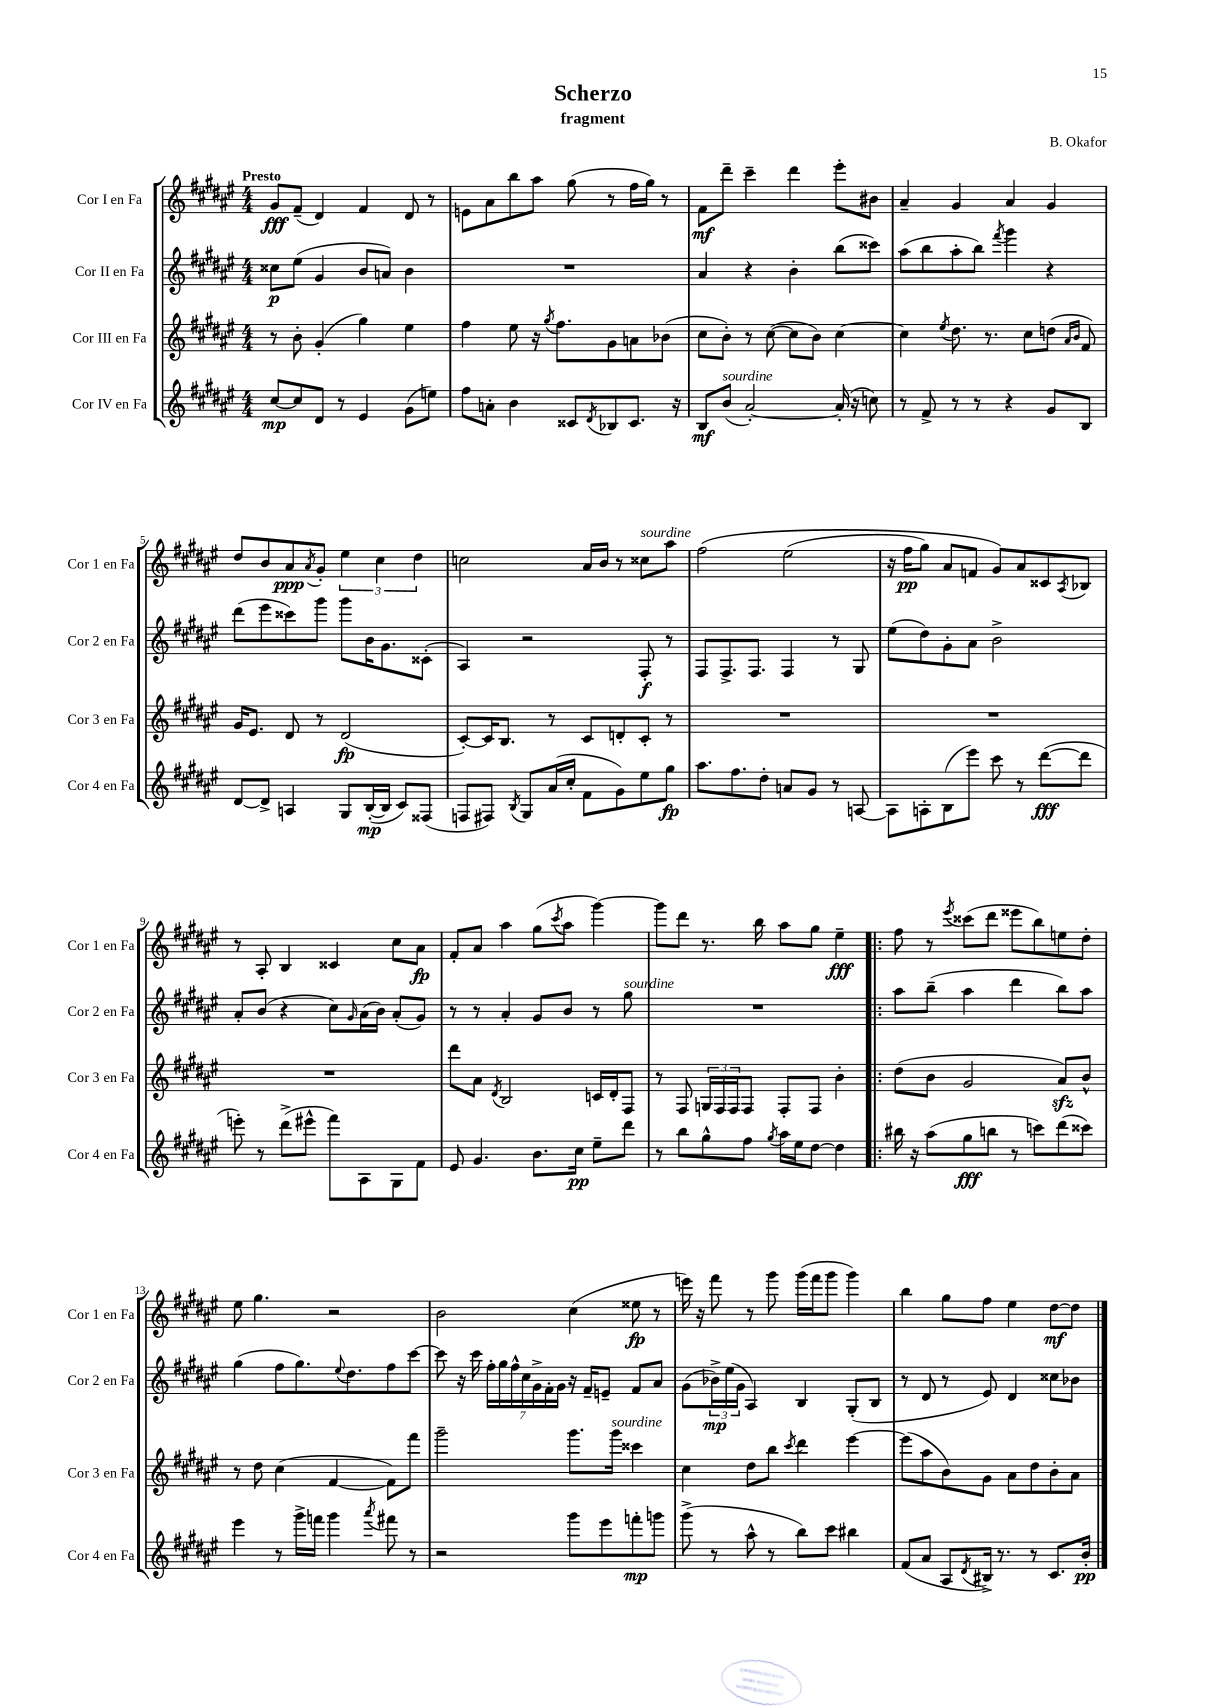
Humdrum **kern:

**kern	**dynam	**kern	**dynam	**kern	**dynam	**kern	**dynam
*part4	*part4	*part3	*part3	*part2	*part2	*part1	*part1
*staff4	*staff4	*staff3	*staff3	*staff2	*staff2	*staff1	*staff1
*I"Cor IV en Fa	*	*I"Cor III en Fa	*	*I"Cor II en Fa	*	*I"Cor I en Fa	*
*I'Cor 4 en Fa	*	*I'Cor 3 en Fa	*	*I'Cor 2 en Fa	*	*I'Cor 1 en Fa	*
*clefG2	*	*clefG2	*	*clefG2	*	*clefG2	*
*k[f#c#g#d#a#e#]	*	*k[f#c#g#d#a#e#]	*	*k[f#c#g#d#a#e#]	*	*k[f#c#g#d#a#e#]	*
*M4/4	*	*M4/4	*	*M4/4	*	*M4/4	*
=1	=1	=1	=1	=1	=1	=1	=1
!	!	!	!	!	!	!LO:TX:a:B:t=Presto	!
[8cc#/L	mp	8r	.	8cc##X\L	p	8g#/L	fff
8cc#/]	.	8b'\	.	(8ee#\J	.	(8f#~/J	.
8d#/J	.	(4g#'/	.	4g#/	.	4d#/)	.
8r	.	.	.	.	.	.	.
4e#/	.	4gg#\)	.	8b/L	.	4f#/	.
.	.	.	.	8an/J)	.	.	.
(8g#\L	.	4ee#\	.	4b\	.	8d#/	.
8een\J)	.	.	.	.	.	8r	.
=2	=2	=2	=2	=2	=2	=2	=2
8ff#\L	.	4ff#\	.	1r	.	8en\L	.
8an'\J	.	.	.	.	.	8a#\	.
4b\	.	8ee#\	.	.	.	8bb\	.
.	.	16r	.	.	.	8aa#\J	.
.	.	8qgg#/	.	.	.	.	.
.	.	8.ff#\L	.	.	.	.	.
8c##X/L	.	.	.	.	.	(8gg#\	.
8qd#/	.	.	.	.	.	.	.
8B-X/	.	8g#\	.	.	.	8r	.
8.c##/J	.	8an\	.	.	.	16ff#\LL	.
.	.	.	.	.	.	16gg#\JJ)	.
.	.	(8b-X\J	.	.	.	8r	.
16r	.	.	.	.	.	.	.
=3	=3	=3	=3	=3	=3	=3	=3
8B/L	mf	8cc#\L	.	4a#/	.	8f#\L	mf
!LO:TX:a:i:t=sourdine	!	!	!	!	!	!	!
(8b/J	.	8b'\J)	.	.	.	8ddd#~\J	.
[2a#'/)	.	8r	.	4r	.	4ccc#~\	.
.	.	([8cc#\	.	.	.	.	.
.	.	8cc#\L]	.	4b'\	.	4ddd#\	.
.	.	8b\J)	.	.	.	.	.
(16a#'/]	.	[4cc#\	.	(8bb\L	.	8eee#'\L	.
16r	.	.	.	.	.	.	.
8ccn\)	.	.	.	8ccc##X\J)	.	8b#X\J	.
=4	=4	=4	=4	=4	=4	=4	=4
8r	.	4cc#\]	.	(8aa#\L	.	4a#~/	.
8f#^/	.	.	.	8bb\	.	.	.
.	.	8qee#/	.	.	.	.	.
8r	.	8.dd#\	.	8aa#'\	.	4g#/	.
8r	.	.	.	8bb\J)	.	.	.
.	.	8.r	.	.	.	.	.
.	.	.	.	8qfff#/	.	.	.
4r	.	.	.	4ggg#\	.	4a#/	.
.	.	8cc#\L	.	.	.	.	.
8g#/L	.	(8ddn\J	.	4r	.	4g#/	.
.	.	16qqa#/LL	.	.	.	.	.
.	.	16qqb/JJ	.	.	.	.	.
8B/J	.	8f#/)	.	.	.	.	.
!!LO:LB:g=z
=5	=5	=5	=5	=5	=5	=5	=5
[8d#/L	.	16g#/KL	.	(8ddd#\L	.	8dd#/L	.
.	.	8.e#/J	.	.	.	.	.
8d#^/J]	.	.	.	8eee#\	.	8b/	.
4An/	.	8d#/	.	8ccc##X\)	.	8a#/	ppp
.	.	.	.	.	.	8qa#/	.
.	.	8r	.	8ggg#\J	.	8g#'/J	.
8G#/L	.	(2d#/	fp	8ggg#\L	.	6ee#\	.
([16B'/L	mp	.	.	16b\K	.	.	.
.	.	.	.	.	.	6cc#\	.
16B/JJ]	.	.	.	8.g#\	.	.	.
8c#/L)	.	.	.	.	.	.	.
.	.	.	.	.	.	6dd#\	.
(8F##X/J	.	.	.	(8c##X'\J	.	.	.
=6	=6	=6	=6	=6	=6	=6	=6
8Fn/L	.	[8c#'/L)	.	4A#/)	.	2ccn\	.
8F#X/J)	.	16c#/K]	.	.	.	.	.
.	.	8.B/J	.	.	.	.	.
8qB/	.	.	.	.	.	.	.
8G#/L	.	.	.	2r	.	.	.
(16a#/L	.	8r	.	.	.	.	.
16cc#'/JJ	.	.	.	.	.	.	.
8f#\L	.	8c#/L	.	.	.	16a#/LL	.
.	.	.	.	.	.	16b/JJ	.
8g#\)	.	8dn'/	.	.	.	8r	.
!	!	!	!	!	!	!LO:TX:a:i:t=sourdine	!
8ee#\	.	8c#'/J	.	8F#'/	f	8cc##X\L	.
8gg#\J	fp	8r	.	8r	.	8aa#\J	.
=7	=7	=7	=7	=7	=7	=7	=7
8.aa#\L	.	1r	.	8F#/L	.	(2ff#\	.
.	.	.	.	8.F#^/	.	.	.
8.ff#\	.	.	.	.	.	.	.
.	.	.	.	8.F#/J	.	.	.
8dd#'\J	.	.	.	.	.	.	.
8an/L	.	.	.	4F#/	.	(2ee#\	.
8g#/J	.	.	.	.	.	.	.
8r	.	.	.	8r	.	.	.
[8An/	.	.	.	8G#/	.	.	.
=8	=8	=8	=8	=8	=8	=8	=8
8A\L]	.	1r	.	(8ee#\L	.	16r	.
.	.	.	.	.	.	16ff#\KL	pp
8An'\	.	.	.	8dd#\)	.	8gg#\J)	.
(8B\	.	.	.	8g#'\	.	8a#/L	.
8eee#\J)	.	.	.	8a#\J	.	8fn/J	.
8ccc#\	.	.	.	2b^\	.	8g#/L)	.
8r	.	.	.	.	.	8a#/	.
([8ddd#\L	fff	.	.	.	.	8c##X/	.
.	.	.	.	.	.	8qA#/	.
8ddd#\J]	.	.	.	.	.	8B-X/J	.
!!LO:LB:g=z
=9	=9	=9	=9	=9	=9	=9	=9
8eeen'\)	.	1r	.	8a#'/L	.	8r	.
8r	.	.	.	(8b/J	.	8A#'/	.
(8ddd#^\L	.	.	.	4r	.	4B/	.
8eee#X^^\J	.	.	.	.	.	.	.
8fff#\L)	.	.	.	8cc#\L)	.	4c##X/	.
.	.	.	.	16qqg#/	.	.	.
8A#\	.	.	.	(16a#\L	.	.	.
.	.	.	.	16b\JJ)	.	.	.
8G#\	.	.	.	(8a#'/L	.	8cc#\L	.
8f#\J	.	.	.	8g#/J)	.	8a#\J	fp
=10	=10	=10	=10	=10	=10	=10	=10
8e#/	.	8ddd#\L	.	8r	.	8f#'/L	.
4.g#/	.	8a#\J	.	8r	.	8a#/J	.
.	.	8qd#/	.	.	.	.	.
.	.	2B/	.	4a#'/	.	4aa#\	.
8.b\L	.	.	.	8g#/L	.	(8gg#\L	.
.	.	.	.	.	.	8qccc#/	.
.	.	.	.	8b/J	.	8aa#\J	.
16cc#\Jk	pp	.	.	.	.	.	.
8ee#~\L	.	16cn/LL	.	8r	.	[4ggg#\)	.
.	.	16d#'/J	.	.	.	.	.
!	!	!	!	!LO:TX:a:i:t=sourdine	!	!	!
8ddd#\J	.	8F#/J	.	8gg#\	.	.	.
=11	=11	=11	=11	=11	=11	=11	=11
8r	.	8r	.	1r	.	8ggg#\L]	.
8bb\L	.	8F#/	.	.	.	8ddd#\J	.
8gg#^^\	.	24Gn/LL	.	.	.	8.r	.
.	.	24F#/	.	.	.	.	.
.	.	24F#/J	.	.	.	.	.
8ff#\J	.	8F#/J	.	.	.	.	.
.	.	.	.	.	.	16bb\	.
8qgg#/	.	.	.	.	.	.	.
16aa#\LL	.	8F#'/L	.	.	.	8aa#\L	.
16ee#\J	.	.	.	.	.	.	.
[8dd#\J	.	8F#/J	.	.	.	8gg#\J	.
4dd#\]	.	4b'\	.	.	.	4ee#~\	fff
=12!|:	=12!|:	=12!|:	=12!|:	=12!|:	=12!|:	=12!|:	=12!|:
16bb#X\	.	(8dd#\L	.	8aa#\L	.	8ff#\	.
16r	.	.	.	.	.	.	.
(8aa#\L	.	8b\J	.	(8bb~\J	.	8r	.
.	.	.	.	.	.	8qeee#/	.
8gg#\	fff	2g#/	.	4aa#\	.	(8ccc##X\L	.
8bbn\J	.	.	.	.	.	8ddd#\J	.
8r	.	.	.	4ddd#\	.	8eee##X\L	.
8cccn\L)	.	.	.	.	.	8bb\)	.
(8ddd#\	.	8a#zz/L)	.	8bb\L)	.	8een\	.
8ccc##X\J)	.	8b^^/J	.	8aa#\J	.	8dd#'\J	.
!!LO:LB:g=z
=13	=13	=13	=13	=13	=13	=13	=13
4eee#\	.	8r	.	(4gg#\	.	8ee#\	.
.	.	8dd#\	.	.	.	4.gg#\	.
8r	.	(4cc#\	.	8ff#\L	.	.	.
16ggg#^\LL	.	.	.	8.gg#\)	.	.	.
16fffn\JJ	.	.	.	.	.	.	.
4ggg#\	.	[4f#/	.	.	.	2r	.
.	.	.	.	8qqee#/	.	.	.
.	.	.	.	8.dd#\	.	.	.
8qaaa#/	.	.	.	.	.	.	.
8fff#X\	.	8f#\L])	.	8ff#\	.	.	.
8r	.	8fff#\J	.	[8ccc#\J	.	.	.
=14	=14	=14	=14	=14	=14	=14	=14
2r	.	2ggg#~\	.	8ccc#\]	.	2b\	.
.	.	.	.	16r	.	.	.
.	.	.	.	16ccc#\	.	.	.
.	.	.	.	28ff#'\LL	.	.	.
.	.	.	.	28gg#\	.	.	.
.	.	.	.	28ff#^^\	.	.	.
.	.	.	.	28cc#\	.	.	.
.	.	.	.	28g#^\	.	.	.
.	.	.	.	28f#'\	.	.	.
.	.	.	.	28g#\JJ	.	.	.
8ggg#\L	.	8.ggg#\L	.	16r	.	(4cc#\	.
.	.	.	.	16f#~/KL	.	.	.
8eee#\	.	.	.	8en~/J	.	.	.
!	!	!LO:TX:a:i:t=sourdine	!	!	!	!	!
.	.	16ggg#\Jk	.	.	.	.	.
8fffn'\	mp	4ccc##X\	.	8f#/L	.	8ee##X\	fp
8gggn\J	.	.	.	8a#/J	.	8r	.
=15	=15	=15	=15	=15	=15	=15	=15
(8ggg#^\	.	4cc#\	.	(8g#\L	.	16eeen\)	.
.	.	.	.	.	.	16r	.
8r	.	.	.	24b-X^\L)	mp	8fff#\	.
.	.	.	.	(24ee#\	.	.	.
.	.	.	.	24g#\JJ	.	.	.
8aa#^^\	.	8dd#\L	.	4A#/)	.	8r	.
8r	.	8bb\J	.	.	.	8ggg#\	.
.	.	8qccc#/	.	.	.	.	.
8bb\L)	.	4ddd#\	.	4B/	.	(16ggg#\LL	.
.	.	.	.	.	.	16fff#\J	.
8ccc#\J	.	.	.	.	.	8ggg#\J	.
4bb#X\	.	[4eee#\	.	(8G#'/L	.	4ggg#\)	.
.	.	.	.	8B/J	.	.	.
=16	=16	=16	=16	=16	=16	=16	=16
(8f#/L	.	(8eee#\L]	.	8r	.	4bb\	.
8a#/J	.	8aa#\	.	8d#/	.	.	.
8A#/L	.	8b\)	.	8r	.	8gg#\L	.
8qd#/	.	.	.	.	.	.	.
16B#X^/Jk)	.	8g#\J	.	8e#/)	.	8ff#\J	.
8.r	.	.	.	.	.	.	.
.	.	8a#\L	.	4d#/	.	4ee#\	.
8r	.	8dd#\	.	.	.	.	.
8.c#/L	.	8b'\	.	8cc##X\L	.	[8dd#\L	mf
.	.	8a#\J	.	8b-X\J	.	8dd#\J]	.
16b'/Jk	pp	.	.	.	.	.	.
==	==	==	==	==	==	==	==
*-	*-	*-	*-	*-	*-	*-	*-
